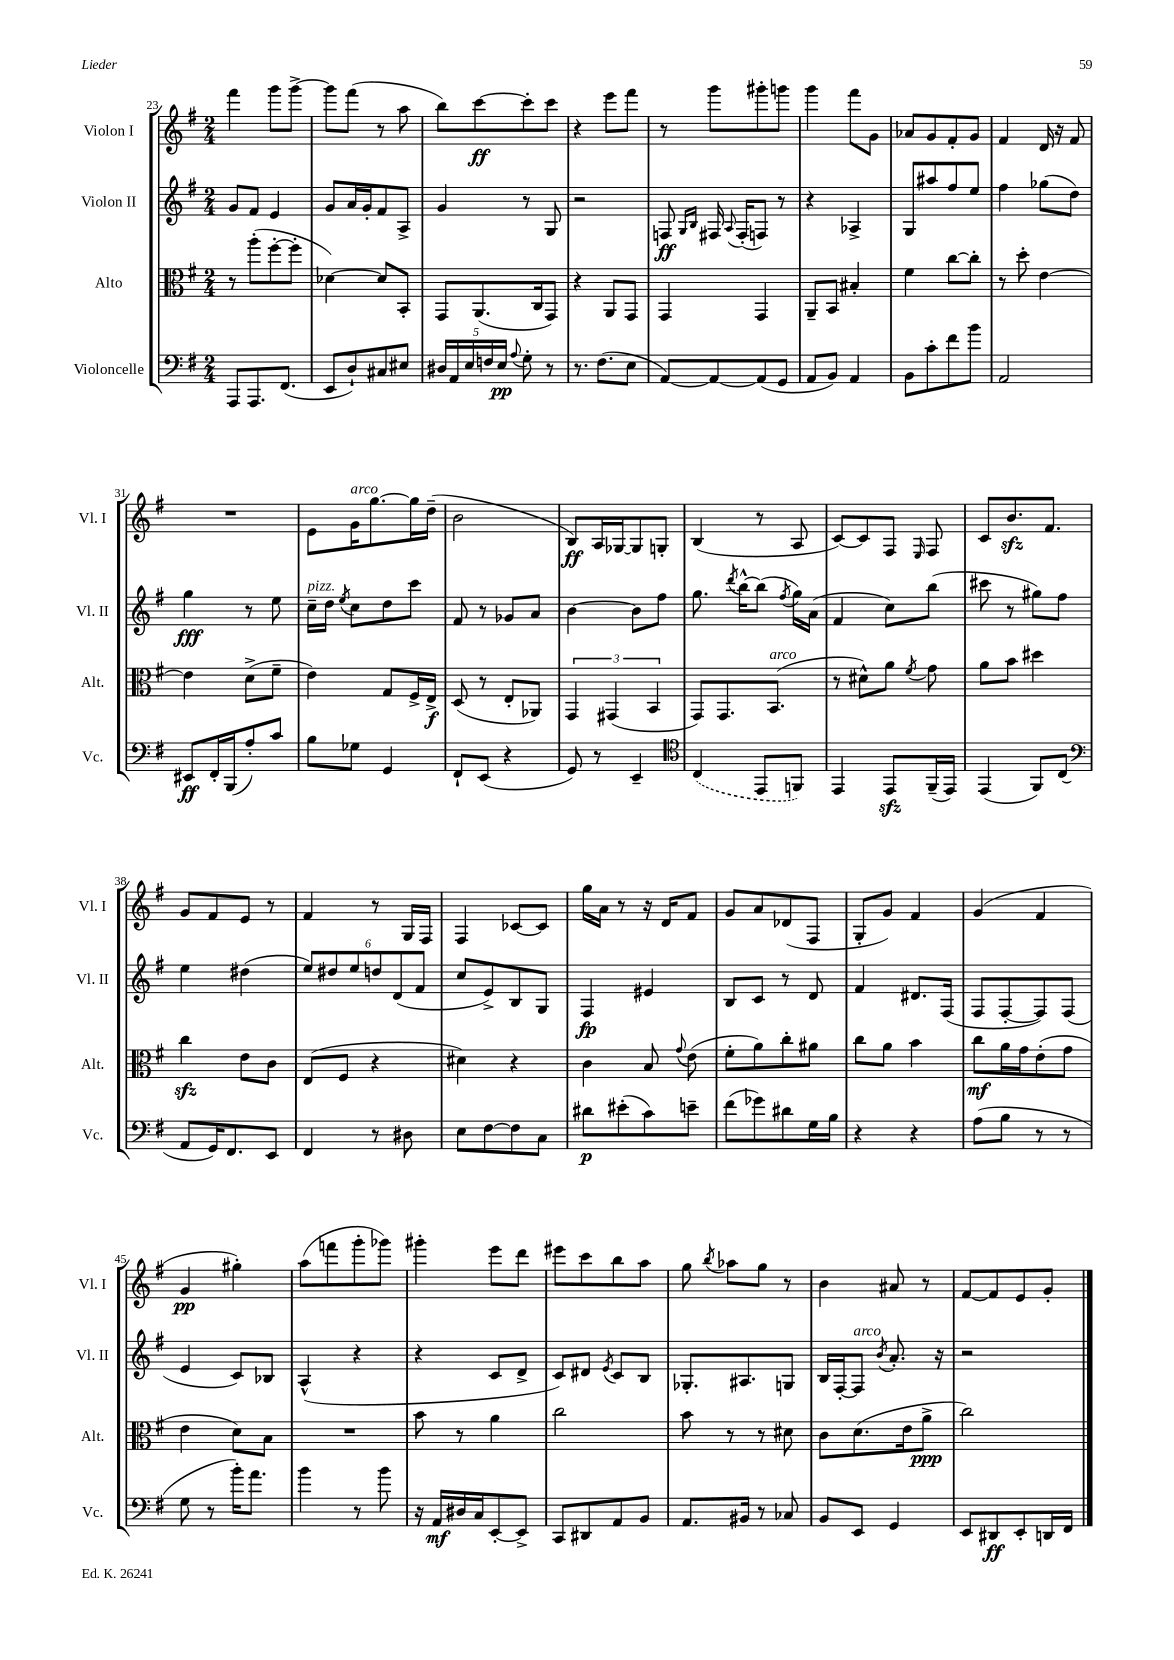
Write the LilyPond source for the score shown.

<<
\new StaffGroup <<
\new Staff = "s0" \with { instrumentName = "Violon I" shortInstrumentName = "Vl. I" } {
    \clef treble \key g \major \numericTimeSignature \time 2/4
    \autoBeamOff fis'''4 g'''8[ g'''8]~-> |
    g'''8[ fis'''8]( r8 a''8 |
    b''8[) c'''8~\ff c'''8-. c'''8] |
    r4 e'''8[ fis'''8] |
    r8 g'''8[ gis'''8-. g'''8] |
    g'''4 fis'''8[ g'8] |
    aes'8[ g'8 fis'8-. g'8] |
    fis'4 d'16 r16 fis'8 |
    R2 |
    e'8[ g'16^\markup { \italic "arco" } g''8.~ g''16 d''16]--( |
    b'2 |
    b8[\ff) a16 ges16~ ges8 g8]-. |
    b4( r8 a8 |
    c'8[~) c'8 fis8] \grace { e16 } fis8 |
    c'8[ b'8.\sfz fis'8.] |
    g'8[ fis'8 e'8] r8 |
    fis'4 r8 g16[ fis16] |
    fis4 ces'8[~ ces'8] |
    g''16[ a'16] r8 r16 d'16[ fis'8] |
    g'8[ a'8 des'8( fis8] |
    g8[-. g'8]) fis'4 |
    g'4( fis'4 |
    g'4\pp gis''4-.) |
    a''8[( f'''8 g'''8-. ges'''8]) |
    gis'''4-. e'''8[ d'''8] |
    eis'''8[ c'''8 b''8 a''8] |
    g''8 \acciaccatura { b''8 } aes''8[ g''8] r8 |
    b'4 ais'8 r8 |
    fis'8[~ fis'8 e'8 g'8]-. \bar "|." |
}
\new Staff = "s1" \with { instrumentName = "Violon II" shortInstrumentName = "Vl. II" } {
    \clef treble \key g \major \numericTimeSignature \time 2/4
    \autoBeamOff g'8[ fis'8] e'4 |
    g'8[ a'16 g'16-. fis'8 a8]-> |
    g'4 r8 g8 |
    r2 |
    f8\ff \grace { g16[ b16] } fis16 \appoggiatura { a8 } fis16[-.( f8]) r8 |
    r4 aes4-> |
    g8[ ais''8 fis''8 e''8] |
    fis''4 ges''8[( d''8]) |
    g''4\fff r8 e''8 |
    c''16[--^\markup { \italic "pizz." } d''16] \acciaccatura { e''8 } c''8[ d''8 c'''8] |
    fis'8 r8 ges'8[ a'8] |
    b'4~ b'8[ fis''8] |
    g''8. \acciaccatura { d'''8 } b''16[~-^ b''8]( \acciaccatura { fis''8 } g''16[) a'16]( |
    fis'4 c''8[) b''8]( |
    cis'''8 r8 gis''8[) fis''8] |
    e''4 dis''4( |
    \tuplet 6/4 { e''8[) dis''8 e''8 d''8 d'8( fis'8] } |
    c''8[ e'8->) b8 g8] |
    fis4\fp eis'4 |
    b8[ c'8] r8 d'8 |
    fis'4 dis'8.[ fis16]( |
    fis8[ fis8~-. fis8) fis8]( |
    e'4 c'8[) bes8] |
    a4-^( r4 |
    r4 c'8[ d'8]-> |
    c'8[) dis'8] \acciaccatura { e'8 } c'8[ b8] |
    ges8.[-. ais8. g8] |
    b16[ fis16~-. fis8]^\markup { \italic "arco" } \acciaccatura { b'8 } a'8.-. r16 |
    r2 \bar "|." |
}
\new Staff = "s2" \with { instrumentName = "Alto" shortInstrumentName = "Alt." } {
    \clef alto \key g \major \numericTimeSignature \time 2/4
    \autoBeamOff r8 a''8[-.( fis''8~-. fis''8]-. |
    des'4~) des'8[ b,8]-. |
    g,8[ a,8.( c16 g,8]) |
    r4 a,8[ g,8] |
    g,4 g,4 |
    a,8[-- b,8] bis4-. |
    fis'4 c''8[~ c''8]-. |
    r8 d''8-. e'4~ |
    e'4 d'8[->( fis'8]-- |
    e'4) g8[ fis16-> e16]->\f |
    d8( r8 e8[-. aes,8]) |
    \tuplet 3/2 { g,4 gis,4( b,4 } |
    g,8[) g,8. b,8.]^\markup { \italic "arco" }( |
    r8 dis'8[-^) a'8] \acciaccatura { fis'8 } g'8 |
    a'8[ b'8] dis''4 |
    c''4\sfz e'8[ c'8] |
    e8[( fis8] r4 |
    dis'4) r4 |
    c'4 b8 \appoggiatura { g'8 } e'8( |
    fis'8[-. a'8) c''8-. ais'8] |
    c''8[ a'8] b'4 |
    c''8[\mf a'16 g'16 e'8-.( g'8] |
    e'4 d'8[) b8] |
    R2 |
    b'8 r8 a'4 |
    c''2 |
    b'8 r8 r8 dis'8 |
    c'8[ d'8.( e'16 a'8]->\ppp |
    c''2) \bar "|." |
}
\new Staff = "s3" \with { instrumentName = "Violoncelle" shortInstrumentName = "Vc." } {
    \clef bass \key g \major \numericTimeSignature \time 2/4
    \autoBeamOff a,,8[ a,,8. fis,8.]( |
    e,8[ d8-!) cis8 eis8] |
    \tuplet 5/4 { dis16[ a,16 e16 f16 e16]\pp } \appoggiatura { a8 } g8-. r8 |
    r8. fis8.[( e8] |
    a,8[~) a,8~ a,8( g,8] |
    a,8[ b,8]) a,4 |
    b,8[ c'8-. fis'8 b'8] |
    a,2 |
    eis,8[\ff fis,16-. b,,16( a8-.) c'8] |
    b8[ ges8] g,4 |
    fis,8[-! e,8]( r4 |
    g,8) r8 e,4-- |
    \clef tenor \once \slurDashed c4( e,8[ f,8]) |
    e,4 e,8[\sfz fis,16--( e,16]) |
    e,4( fis,8[) c8]( |
    \clef bass a,8[ g,16) fis,8. e,8] |
    fis,4 r8 dis8 |
    e8[ fis8~ fis8 c8] |
    dis'8[\p eis'8-.( c'8) e'8]-- |
    fis'8[( ges'8) dis'8 g16 b16] |
    r4 r4 |
    a8[( b8] r8 r8 |
    g8 r8 b'16[-.) a'8.] |
    b'4 r8 b'8 |
    r16 a,16[\mf dis16 c16 e,8~-. e,8]-> |
    c,8[ dis,8 a,8 b,8] |
    a,8.[ bis,16] r8 ces8 |
    b,8[ e,8] g,4 |
    e,8[ dis,8\ff e,8-. d,16 fis,16] \bar "|." |
}
>>
>>
\layout { \context { \Score currentBarNumber = #23 } }
